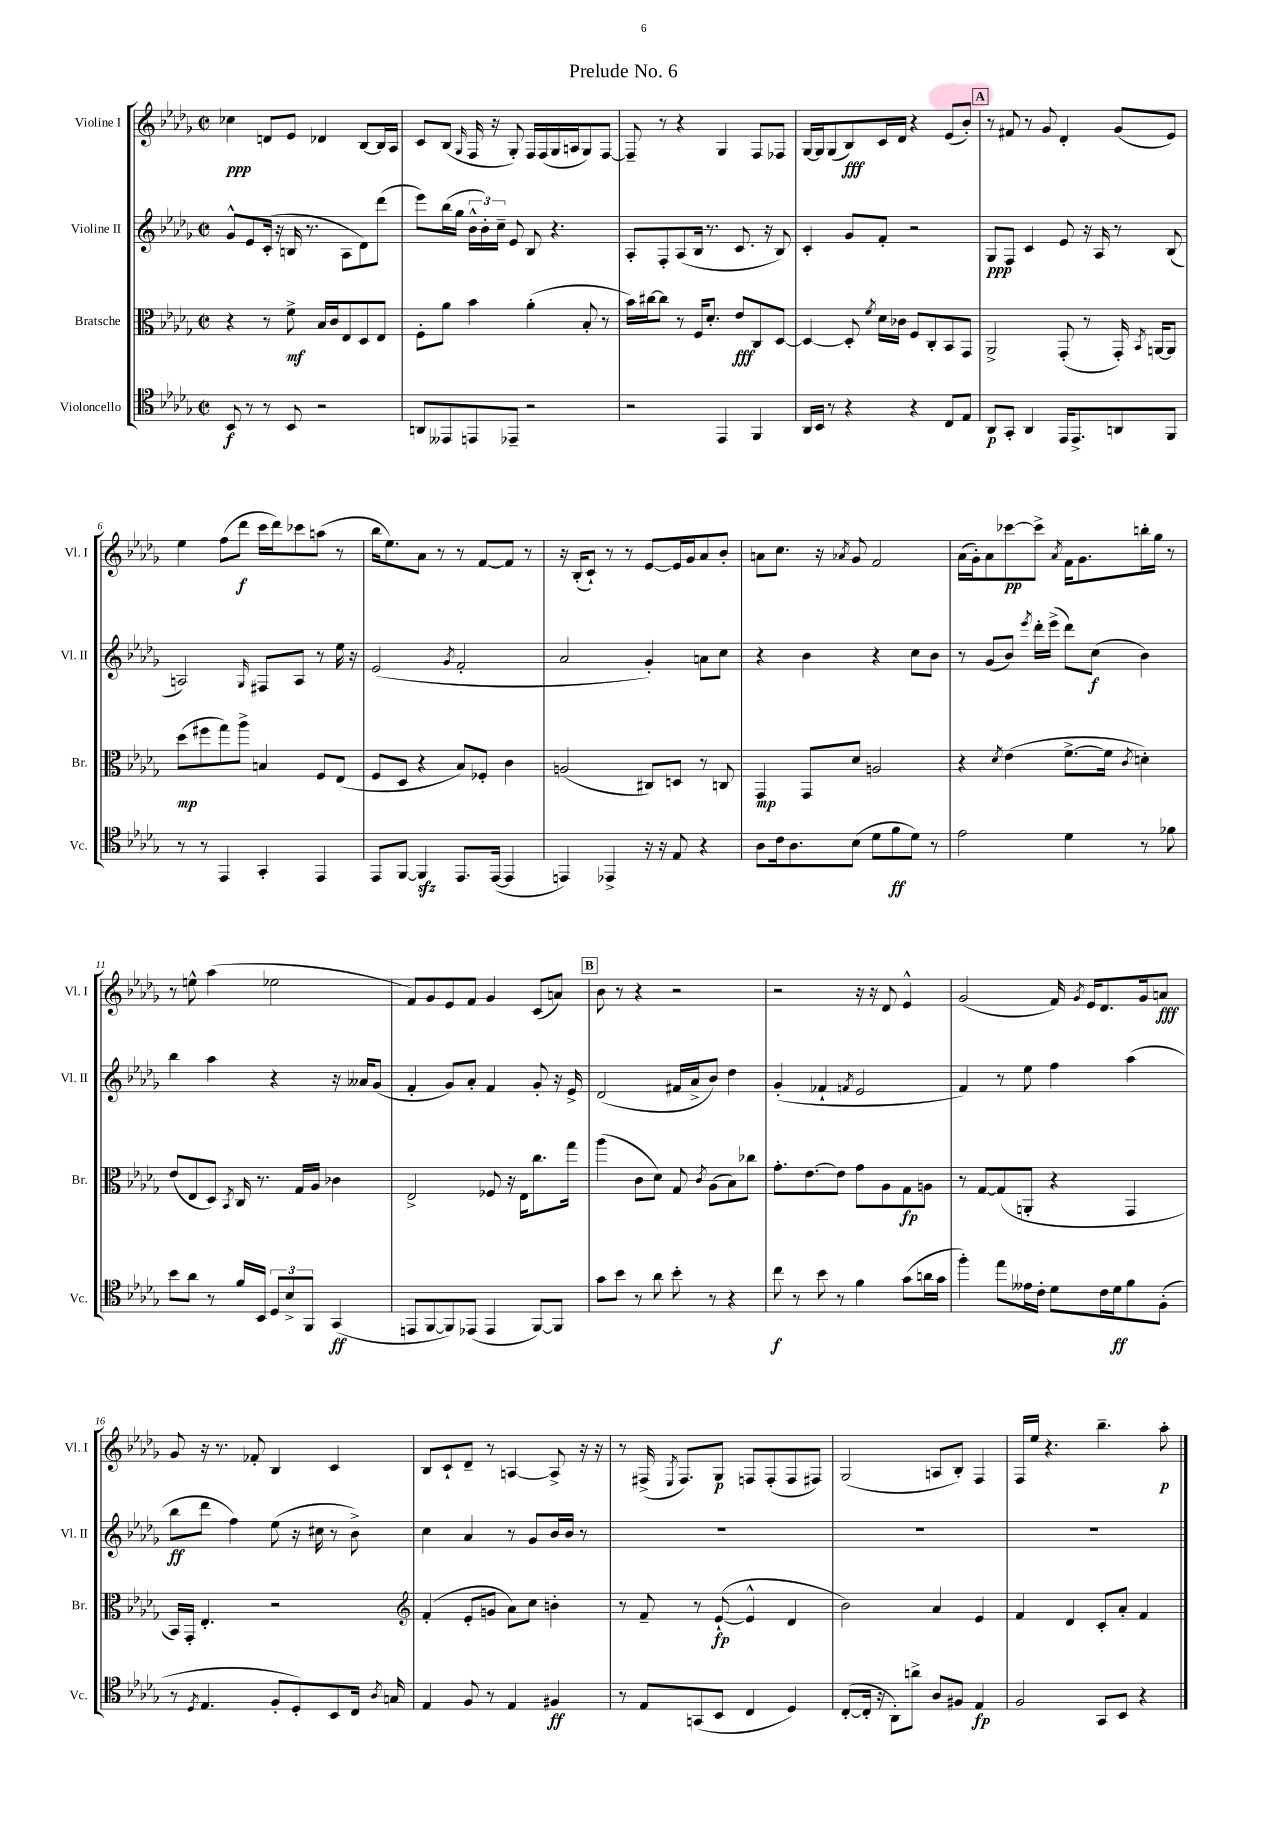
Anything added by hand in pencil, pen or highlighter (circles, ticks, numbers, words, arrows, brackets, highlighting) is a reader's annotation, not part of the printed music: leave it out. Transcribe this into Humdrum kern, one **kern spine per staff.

**kern	**dynam	**kern	**dynam	**kern	**dynam	**kern	**dynam
*part4	*part4	*part3	*part3	*part2	*part2	*part1	*part1
*staff4	*staff4	*staff3	*staff3	*staff2	*staff2	*staff1	*staff1
*I"Violoncello	*	*I"Bratsche	*	*I"Violine II	*	*I"Violine I	*
*I'Vc.	*	*I'Br.	*	*I'Vl. II	*	*I'Vl. I	*
*clefC4	*	*clefC3	*	*clefG2	*	*clefG2	*
*k[b-e-a-d-g-]	*	*k[b-e-a-d-g-]	*	*k[b-e-a-d-g-]	*	*k[b-e-a-d-g-]	*
*M2/2	*	*M2/2	*	*M2/2	*	*M2/2	*
*met(c|)	*	*met(c|)	*	*met(c|)	*	*met(c|)	*
=1	=1	=1	=1	=1	=1	=1	=1
8BB-/	f	4r	.	8g-^^/L	.	4cc-X\	ppp
8r	.	.	.	8e-/	.	.	.
8r	.	8r	.	(16c'/Jk	.	8dn/L	.
.	.	.	.	16r	.	.	.
8BB-/	.	8f^\	mf	16Bn/	.	8e-/J	.
.	.	.	.	8.r	.	.	.
2r	.	16B-/LL	.	.	.	4d-X/	.
.	.	16c/J	.	.	.	.	.
.	.	8E-/	.	8A-\L	.	.	.
.	.	8D-/	.	8d-\)	.	[8B-/L	.
.	.	8E-/J	.	(8ddd-\J	.	16B-/L]	.
.	.	.	.	.	.	16A-/JJ	.
=2	=2	=2	=2	=2	=2	=2	=2
8AAn/L	.	8F'\L	.	8eee-\L)	.	8c/L	.
8EE--X/	.	8a-\J	.	(16bb-\L	.	(8B-/J	.
.	.	.	.	16gg-\JJ	.	.	.
.	.	.	.	.	.	16qqG-/	.
8EEn/	.	4b-\	.	24b-^^\LL	.	16F/	.
.	.	.	.	24b-'\)	.	.	.
.	.	.	.	.	.	16r	.
.	.	.	.	24cc~\JJ	.	.	.
8EE-X~/J	.	.	.	8e-/	.	8G-'/)	.
2r	.	(4a-'\	.	8B-/	.	16F/LL	.
.	.	.	.	.	.	(16F/	.
.	.	.	.	4.r	.	16G-/	.
.	.	.	.	.	.	16An/J	.
.	.	8B-'/	.	.	.	8G-/)	.
.	.	8r	.	.	.	[8F/J	.
=3	=3	=3	=3	=3	=3	=3	=3
2r	.	16b-\LL)	.	8A-'/L	.	8F~/]	.
.	.	[16cc#X\J	.	.	.	.	.
.	.	8cc#\J]	.	8F'/	.	8r	.
.	.	8r	.	(8A-/	.	4r	.
.	.	16F/KL	.	16B-/Jk	.	.	.
.	.	8.d-'/J	.	8.r	.	.	.
4EE-/	.	.	.	.	.	4G-/	.
.	.	8e-/L	fff	8.c/	.	.	.
4FF/	.	8C/	.	.	.	8F/L	.
.	.	.	.	16r	.	.	.
.	.	[8D-/J	.	8B-/)	.	8F-X/J	.
=4	=4	=4	=4	=4	=4	=4	=4
16AA-/LL	.	4D-/_	.	4c'/	.	[16G-/LL	.
16BB-/JJ	.	.	.	.	.	16G-/J]	.
8r	.	.	.	.	.	(8G-/	.
4r	.	8D-'/]	.	8g-/L	.	8B-/)	fff
.	.	8qf/	.	.	.	.	.
.	.	16d-\LL	.	8f'/J	.	16c/L	.
.	.	16c-X\JJ	.	.	.	16d-/JJ	.
4r	.	8F/L	.	2r	.	4r	.
.	.	8C'/	.	.	.	.	.
8C/L	.	8BB-/	.	.	.	(8e-/L	.
8E-/J	.	8GG-/J	.	.	.	8b-'/J)	.
!!LO:REH:place=s1:t=A
=5	=5	=5	=5	=5	=5	=5	=5
8AA-/L	p	2AA-^/	.	8G-/L	ppp	8r	.
8GG-'/J	.	.	.	8F/J	.	8f#X/	.
4AA-/	.	.	.	4c/	.	8r	.
.	.	.	.	.	.	8g-/	.
16EE-/KL	.	(8GG-'/	.	8e-/	.	4d-'/	.
8.EE-^/	.	.	.	.	.	.	.
.	.	8r	.	16r	.	.	.
.	.	.	.	16A-/	.	.	.
8AAn/	.	16GG-'/)	.	8r	.	(8g-/L	.
.	.	8qBB-/	.	.	.	.	.
.	.	[16AAn/KL	.	.	.	.	.
8FF/J	.	8AA/J]	.	(8B-/	.	8e-/J)	.
!!LO:LB:g=z
=6	=6	=6	=6	=6	=6	=6	=6
8r	.	(8dd-\L	mp	2An/)	.	4ee-\	.
8r	.	8ff#X\	.	.	.	.	.
4EE-/	.	8gg-\)	.	.	.	(8ff\L	.
.	.	8aa-^\J	.	.	.	8ddd-\J	f
.	.	.	.	16qqG-/	.	.	.
4GG-'/	.	4Bn/	.	8F#X/L	.	16ccc\LL	.
.	.	.	.	.	.	16ddd-\J)	.
.	.	.	.	8A/J	.	8ccc-X\	.
4EE-/	.	8F/L	.	8r	.	(8aan\J	.
.	.	(8E-/J	.	16ee-\	.	8r	.
.	.	.	.	16r	.	.	.
=7	=7	=7	=7	=7	=7	=7	=7
8EE-/L	.	8F/L	.	(2e-/	.	16bb-\KL	.
.	.	.	.	.	.	8.ee-\)	.
[8FF/J	.	8D-/J	.	.	.	.	.
4FFzz/]	.	4r	.	.	.	8a-\J	.
.	.	.	.	.	.	8r	.
.	.	.	.	8qg-/	.	.	.
8.EE-/L	.	8B-/L)	.	2f'/	.	8r	.
.	.	8F-X'/J	.	.	.	[8f/L	.
([16EE-/Jk	.	.	.	.	.	.	.
4EE-/]	.	4c\	.	.	.	8f/J]	.
.	.	.	.	.	.	8r	.
=8	=8	=8	=8	=8	=8	=8	=8
4EEn/)	.	(2An/	.	2a-/	.	16r	.
.	.	.	.	.	.	(16B-'/KL	.
.	.	.	.	.	.	8c`/J)	.
4EE-X^/	.	.	.	.	.	8r	.
.	.	.	.	.	.	8r	.
16r	.	8C#X/L)	.	4g-'/)	.	[8e-/L	.
16r	.	.	.	.	.	.	.
8E-/	.	8Dn/J	.	.	.	16e-/L]	.
.	.	.	.	.	.	16g-/J	.
4r	.	8r	.	8an\L	.	8a-/	.
.	.	8Cn/	.	8cc\J	.	8b-'/J	.
=9	=9	=9	=9	=9	=9	=9	=9
8A-\L	.	4GG-/	mp	4r	.	8an\L	.
16c\k	.	.	.	.	.	8.cc\J	.
8.A-\	.	.	.	.	.	.	.
.	.	8GG-/L	.	4b-\	.	.	.
.	.	.	.	.	.	16r	.
.	.	.	.	.	.	8qa-X/	.
(8B-\J	.	8d-/J	.	.	.	8g-/	.
8d-\L	.	2An/	.	4r	.	2f/	.
8f\	ff	.	.	.	.	.	.
8d-\J)	.	.	.	8cc\L	.	.	.
8r	.	.	.	8b-\J	.	.	.
=10	=10	=10	=10	=10	=10	=10	=10
2e-\	.	4r	.	8r	.	(16a-\LL	.
.	.	.	.	.	.	16g-'\J)	.
.	.	.	.	(8g-/L	.	8a-\	.
.	.	8qd-/	.	.	.	.	.
.	.	(4e-\	.	8b-/J)	.	[8ccc-X\	pp
.	.	.	.	8qeee-/	.	.	.
.	.	.	.	16ddd-'\LL	.	8ccc-^\J]	.
.	.	.	.	(16eee-^\JJ	.	.	.
.	.	.	.	.	.	8qa-/	.
4d-\	.	[8.f^\L	.	8ddd-\L)	.	16f\KL	.
.	.	.	.	.	.	8.g-\	.
.	.	.	.	(8cc\J	f	.	.
.	.	16f\Jk]	.	.	.	.	.
.	.	8qc/	.	.	.	.	.
8r	.	4dn'\)	.	4b-\)	.	16bbn'\L	.
.	.	.	.	.	.	16gg-\JJ	.
8f-X\	.	.	.	.	.	8r	.
!!LO:LB:g=z
=11	=11	=11	=11	=11	=11	=11	=11
8b-\L	.	(8e-/L	.	4bb-\	.	8r	.
8a-\J	.	8E-/	.	.	.	8een^^\	.
8r	.	8D-/J)	.	4aa-\	.	(4aa-\	.
.	.	8qBB-/	.	.	.	.	.
16f/LL	.	16C/	.	.	.	.	.
16BB-/JJ	.	8.r	.	.	.	.	.
12D-/L	.	.	.	4r	.	2ee-X\	.
12B-^/	.	.	.	.	.	.	.
.	.	16G-/LL	.	.	.	.	.
12FF/J	.	.	.	.	.	.	.
.	.	16A-/JJ	.	.	.	.	.
(4GG-/	ff	4c-X\	.	16r	.	.	.
.	.	.	.	16a--X/KL	.	.	.
.	.	.	.	(8g-/J	.	.	.
=12	=12	=12	=12	=12	=12	=12	=12
8EEn/L	.	2E-^/	.	4f'/	.	8f/L)	.
[8FF/	.	.	.	.	.	8g-/	.
8FF/])	.	.	.	8g-/L)	.	8e-/	.
(8EE-X/J	.	.	.	8a-'/J	.	8f/J	.
4EE-/	.	8F-X/	.	4f/	.	4g-/	.
.	.	16r	.	.	.	.	.
.	.	16E-\KL	.	.	.	.	.
[8FF/L)	.	8.cc\	.	8g-'/	.	(8c/L	.
8FF/J]	.	.	.	16r	.	8an/J)	.
.	.	16gg-\Jk	.	16e-^/	.	.	.
!!LO:REH:place=s1:t=B
=13	=13	=13	=13	=13	=13	=13	=13
8g-\L	.	(4aa-\	.	(2d-/	.	8b-\	.
8b-\J	.	.	.	.	.	8r	.
8r	.	8c\L	.	.	.	4r	.
8a-\	.	8d-\J)	.	.	.	.	.
8b-'\	.	8G-/	.	16f#X/LL	.	2r	.
.	.	.	.	16a-^/J	.	.	.
.	.	8qc/	.	.	.	.	.
8r	.	(8A-\L	.	8b-/J)	.	.	.
4r	.	8B-\)	.	4dd-\	.	.	.
.	.	8cc-X\J	.	.	.	.	.
=14	=14	=14	=14	=14	=14	=14	=14
8cc\	f	8.g-'\L	.	(4g-'/	.	2r	.
8r	.	.	.	.	.	.	.
.	.	[8.e-\	.	.	.	.	.
8b-\	.	.	.	4f-X`/	.	.	.
8r	.	8e-\J]	.	.	.	.	.
.	.	.	.	8qfn/	.	.	.
4f\	.	8g-\L	.	2e-/	.	16r	.
.	.	.	.	.	.	16r	.
.	.	8A-\	.	.	.	8d-/	.
(8g-\L	.	8G-\	fp	.	.	4e-^^/	.
16an\L	.	8An\J	.	.	.	.	.
16g-\JJ	.	.	.	.	.	.	.
=15	=15	=15	=15	=15	=15	=15	=15
4ff'\)	.	8r	.	4f/)	.	(2g-/	.
.	.	[8G-/L	.	.	.	.	.
8ee-\L	.	(8G-/]	.	8r	.	.	.
16e--X\L	.	8AAn'/J	.	8ee-\	.	.	.
16c'\JJ	.	.	.	.	.	.	.
8d-\L	.	4r	.	4ff\	.	16f/)	.
.	.	.	.	.	.	8qg-/	.
.	.	.	.	.	.	16e-/KL	.
16c\L	.	.	.	.	.	8.d-/	.
16d-\J	ff	.	.	.	.	.	.
8f\	.	4GG-/	.	(4aa-\	.	.	.
.	.	.	.	.	.	16g-/k	.
(8F'\J	.	.	.	.	.	8an/J	fff
!!LO:LB:g=z
=16	=16	=16	=16	=16	=16	=16	=16
8r	.	16BB-/LL)	.	8bb-\L	ff	8g-/	.
.	.	16GG-'/JJ	.	.	.	.	.
8qD-/	.	.	.	.	.	.	.
4.E-/	.	4.E-'/	.	8ddd-\J	.	16r	.
.	.	.	.	.	.	8.r	.
.	.	.	.	4ff\)	.	.	.
.	.	.	.	.	.	8f-X'/	.
8F'/L	.	2r	.	(8ee-\	.	4B-/	.
8D-'/)	.	.	.	16r	.	.	.
.	.	.	.	16cc#X\	.	.	.
8BB-/	.	.	.	8r	.	4c/	.
16C/Jk	.	.	.	8b-^\)	.	.	.
8qA-/	.	.	.	.	.	.	.
16Gn/	.	.	.	.	.	.	.
=17	=17	=17	=17	=17	=17	=17	=17
*	*	*clefG2	*	*	*	*	*
4E-/	.	(4f'/	.	4cc\	.	8B-/L	.
.	.	.	.	.	.	8c`/	.
8F/	.	8e-'/L	.	4a-/	.	8d-~/J	.
8r	.	8gn/J	.	.	.	8r	.
4E-/	.	8a-\L)	.	8r	.	[4An/	.
.	.	8cc\J	.	8g-/L	.	.	.
4F#X/	ff	4bn'\	.	16b-/L	.	8A^/]	.
.	.	.	.	16b-/JJ	.	.	.
.	.	.	.	8r	.	16r	.
.	.	.	.	.	.	16r	.
=18	=18	=18	=18	=18	=18	=18	=18
8r	.	8r	.	1r	.	8r	.
8E-/L	.	8f~/	.	.	.	(16F#X^/	.
.	.	.	.	.	.	8qE-/	.
.	.	.	.	.	.	8.F#/L)	.
(8GGn/	.	8r	.	.	.	.	.
8BB-/J	.	([8e-`/	fp	.	.	8G-/J	p
4C/	.	4e-^^/]	.	.	.	8Fn/L	.
.	.	.	.	.	.	(8F'/	.
4D-/)	.	4d-/	.	.	.	8F/	.
.	.	.	.	.	.	8F#X/J)	.
=19	=19	=19	=19	=19	=19	=19	=19
([8C'/L	.	2b-\)	.	1r	.	(2G-/	.
16C'/Jk]	.	.	.	.	.	.	.
16r	.	.	.	.	.	.	.
8AA-'\L)	.	.	.	.	.	.	.
8an^\J	.	.	.	.	.	.	.
8A-/L	.	4a-/	.	.	.	8An/L	.
8F#X/J	.	.	.	.	.	8B-'/J)	.
4E-/	fp	4e-/	.	.	.	4F/	.
=20	=20	=20	=20	=20	=20	=20	=20
2F/	.	4f/	.	1r	.	16F/LL	.
.	.	.	.	.	.	16ee-/JJ	.
.	.	.	.	.	.	4.r	.
.	.	4d-/	.	.	.	.	.
8GG-/L	.	8c'/L	.	.	.	4.bb-~\	.
8BB-/J	.	8a-'/J	.	.	.	.	.
4r	.	4f/	.	.	.	.	.
.	.	.	.	.	.	8aa-'\	p
==	==	==	==	==	==	==	==
*-	*-	*-	*-	*-	*-	*-	*-
